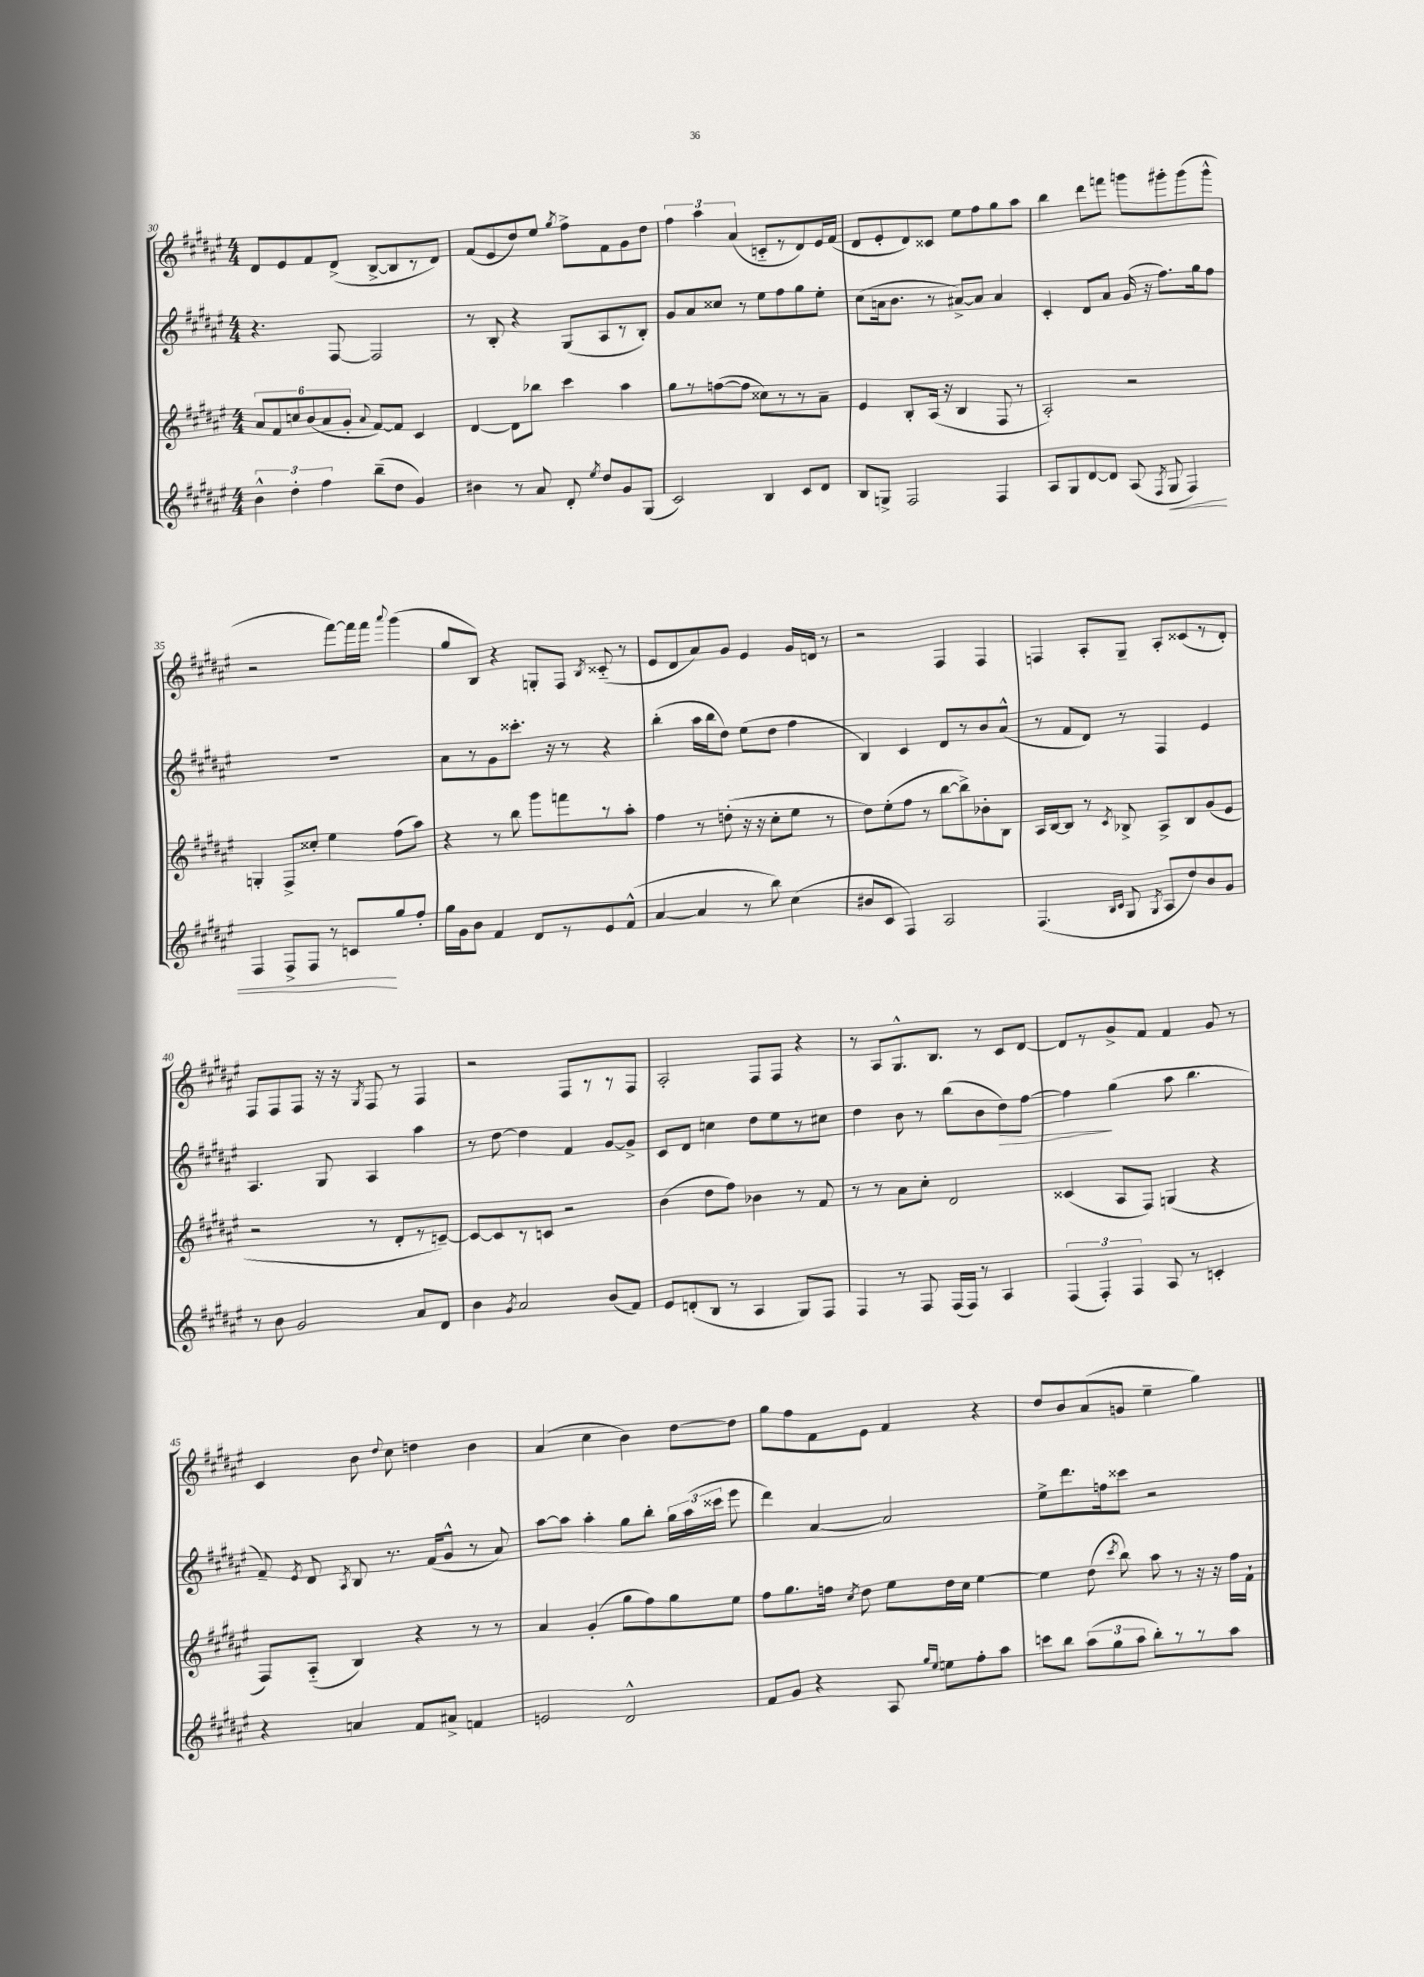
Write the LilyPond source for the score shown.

<<
\new StaffGroup <<
\new Staff = "s0" {
    \clef treble \key fis \major \numericTimeSignature \time 4/4
    \autoBeamOff dis'8[ eis'8 fis'8 dis'8]->( b8[~-> b8 r8 dis'8]) |
    fis'8[( eis'8 dis''8) eis''8] \acciaccatura { gis''8 } fis''8[-> fis'8 gis'8 dis''8] |
    \tuplet 3/2 { fis''4 ais''4 ais'4( } c'8[-_ r8 dis'8) eis'16 fis'16]( |
    dis'8[ eis'8-. dis'8) cisis'8] eis''8[ fis''8 gis''8 ais''8] |
    b''4 dis'''8[ f'''8] g'''8[ gis'''8-. gis'''8( gis'''8]-^ |
    r2 fis'''8[~) fis'''16 fis'''16] \appoggiatura { ais'''8 } gis'''4( |
    gis''8[ b8]) r4 g8[-. fis8] \acciaccatura { b8 } cisis'8-_( r8 |
    eis'8[ dis'8 ais'8) gis'8] eis'4 gis'16[ d'16] r8 |
    r2 fis4 fis4 |
    f4 ais8[-. gis8]-- ais8[-. cisis'8( r8 dis'8]-.) |
    fis8[ fis8 fis8] r16 r16 \acciaccatura { gis8 } fis8 r8 fis4 |
    r2 fis8[ r8 r8 fis8] |
    ais2-. fis8[ fis8] r4 |
    r8 ais8[ gis8.-^ b8.] r8 cis'8[ dis'8]~ |
    dis'8[ r8 gis'8-> fis'8] fis'4 gis'8 r8 |
    cis'4 b'8 \appoggiatura { dis''8 } cis''8 d''4 b'4 |
    ais'4( cis''4 b'4) dis''8[~ dis''8] |
    gis''8[ fis''8 fis'8 eis'8] fis'4 r4 |
    dis''8[ b'8 ais'8( g'8] eis''4-- gis''4) \bar "|." |
}
\new Staff = "s1" {
    \clef treble \key fis \major \numericTimeSignature \time 4/4
    \autoBeamOff r4. fis8~ fis2 |
    r8 b8-. r4 gis8[( ais8 r8 b8]-.) |
    gis'8[ ais'8 cisis''8] r8 eis''8[ fis''8 gis''8 eis''8]-. |
    cis''8[( a'16 b'8.] r8 ais'8[~->) ais'8] ais'4 |
    cis'4-. dis'8[ ais'8] gis'16( r16 fis''8.[) gis''16 fis''8] |
    R1 |
    ais'8[ r8 gis'8 cisis'''8.]-. r16 r8 r4 |
    b''4-.( ais''16[ b''16 dis''8]) eis''8[( dis''8] fis''4 |
    b4) cis'4 dis'8[ r8 b'8 ais'8]-^( |
    r8 fis'8[ dis'8]) r8 fis4 eis'4 |
    ais4. gis8 ais4 ais''4 |
    r8 dis''8~ dis''4 fis'4 gis'8[~ gis'8]-> |
    cis'8[ dis'8] c''4 dis''8[ eis''8 r8 cis''8] |
    dis''4 b'8 r8 b''8[( b'8 dis''8\>) fis''8]~ |
    fis''4\! gis''4( ais''8 b''4. |
    fis'8--) \acciaccatura { eis'8 } dis'8 \acciaccatura { ais8 } b8 r8. fis'16[( gis'8]-^ r8 ais'8) |
    ais''8[~ ais''8] ais''4-. gis''8[ b''8]-. \tuplet 3/2 { gis''16[ ais''16( cisis'''16] } eis'''8 |
    dis'''4) ais'4~ ais'2 |
    eis''8[-> dis'''8. f''16 cisis'''8] r2 \bar "|." |
}
\new Staff = "s2" {
    \clef treble \key fis \major \numericTimeSignature \time 4/4
    \autoBeamOff \tuplet 6/4 { ais'8[ fis'8 c''8 b'8( ais'8 gis'8]-. } \appoggiatura { ais'8 } fis'8[~) fis'8] cis'4 |
    dis'4~ dis'8[ bes''8] cis'''4 ais''4 |
    gis''8[ r8 f''8~( f''8] cisis''8[) r8 r8 ais'8]-- |
    eis'4 b8[-. ais16]( r16 b4 fis8 r8 |
    ais2-.) r2 |
    g4-. fis8[-> cisis''8]-. eis''4 fis''8[( ais''8]) |
    r4 r8 b''8 gis'''8[ f'''8 r8 ais''8]-. |
    fis''4 r8 d''8-.( r16 r16 cis''8[-. eis''8] r8 |
    dis''8[) eis''8-.( fis''8] r8 b''8[~ b''8->) bes'8-. b8] |
    ais16[ b16~ b8] r8 \acciaccatura { cis'8 } bes8-> ais8[-> bes8 gis'8( eis'8] |
    r2 r8 dis'8[-. r8 c'8]~--) |
    c'8[~ c'8 r8 c'8] r2 |
    b'4( dis''8[ fis''8]) bes'4 r8 fis'8 |
    r8 r8 ais'8[ cis''8]-. dis'2 |
    cisis'4( ais8[ fis8]) g4( r4 |
    fis8[) ais8]-_( b4) r4 r8 r8 |
    ais'4 gis'4-.( gis''8[ fis''8) gis''8 eis''8] |
    fis''8[ gis''8. f''16] \acciaccatura { cis''8 } dis''8 eis''8[ dis''16 cis''16] eis''4~ |
    eis''4 dis''8( \acciaccatura { cis'''8 } b''8) ais''8 r8 r16 r16 fis''16[ fis'16]-! \bar "|." |
}
\new Staff = "s3" {
    \clef treble \key fis \major \numericTimeSignature \time 4/4
    \autoBeamOff \tuplet 3/2 { b'4-^ dis''4-. fis''4 } b''8[--( dis''8] gis'4) |
    bis'4 r8 ais'8 dis'8-. \acciaccatura { eis''8 } dis''8[ gis'8 gis8]( |
    cis'2) b4 cis'8[ dis'8] |
    b8[ g8]-> fis2 fis4 |
    ais8[ gis8 dis'8~ dis'8] ais8( \acciaccatura { fis8 } gis8\< fis4) |
    fis4 fis8[-> fis8] r8 c'8[\! gis''8 fis''8]-. |
    gis''16[ gis'16 b'8] fis'4 dis'8[ r8 eis'8 fis'8]-^( |
    ais'4~ ais'4 r8 b''8) cis''4( |
    bis'8[ cis'8] fis4) ais2 |
    fis4.( \grace { b16[ cis'16] } gis8 \acciaccatura { gis8 } ais8[ dis''8) b'8 gis'8] |
    r8 b'8 gis'2 ais'8[ dis'8] |
    b'4 \acciaccatura { gis'8 } ais'2 b'8[( fis'8]) |
    eis'8[ d'8-.( b8] r8 ais4 gis8[) fis8] |
    fis4 r8 fis8 fis16[( fis16]) r8 ais4 |
    \tuplet 3/2 { fis4( fis4-.) fis4 } ais8 r8 c'4-. |
    r4 a'4 fis'8[ ais'8]-> f'4 |
    e'2 dis'2-^ |
    fis'8[ gis'8] r4 ais8 \grace { gis''16[ eis''16] } e''8[ fis''8-. ais''8] |
    c'''8[ b''8] \tuplet 3/2 { ais''8[( gis''8 ais''8] } b''8[-.) r8 r8 ais''8] \bar "|." |
}
>>
>>
\layout { \context { \Score currentBarNumber = #30 } }
